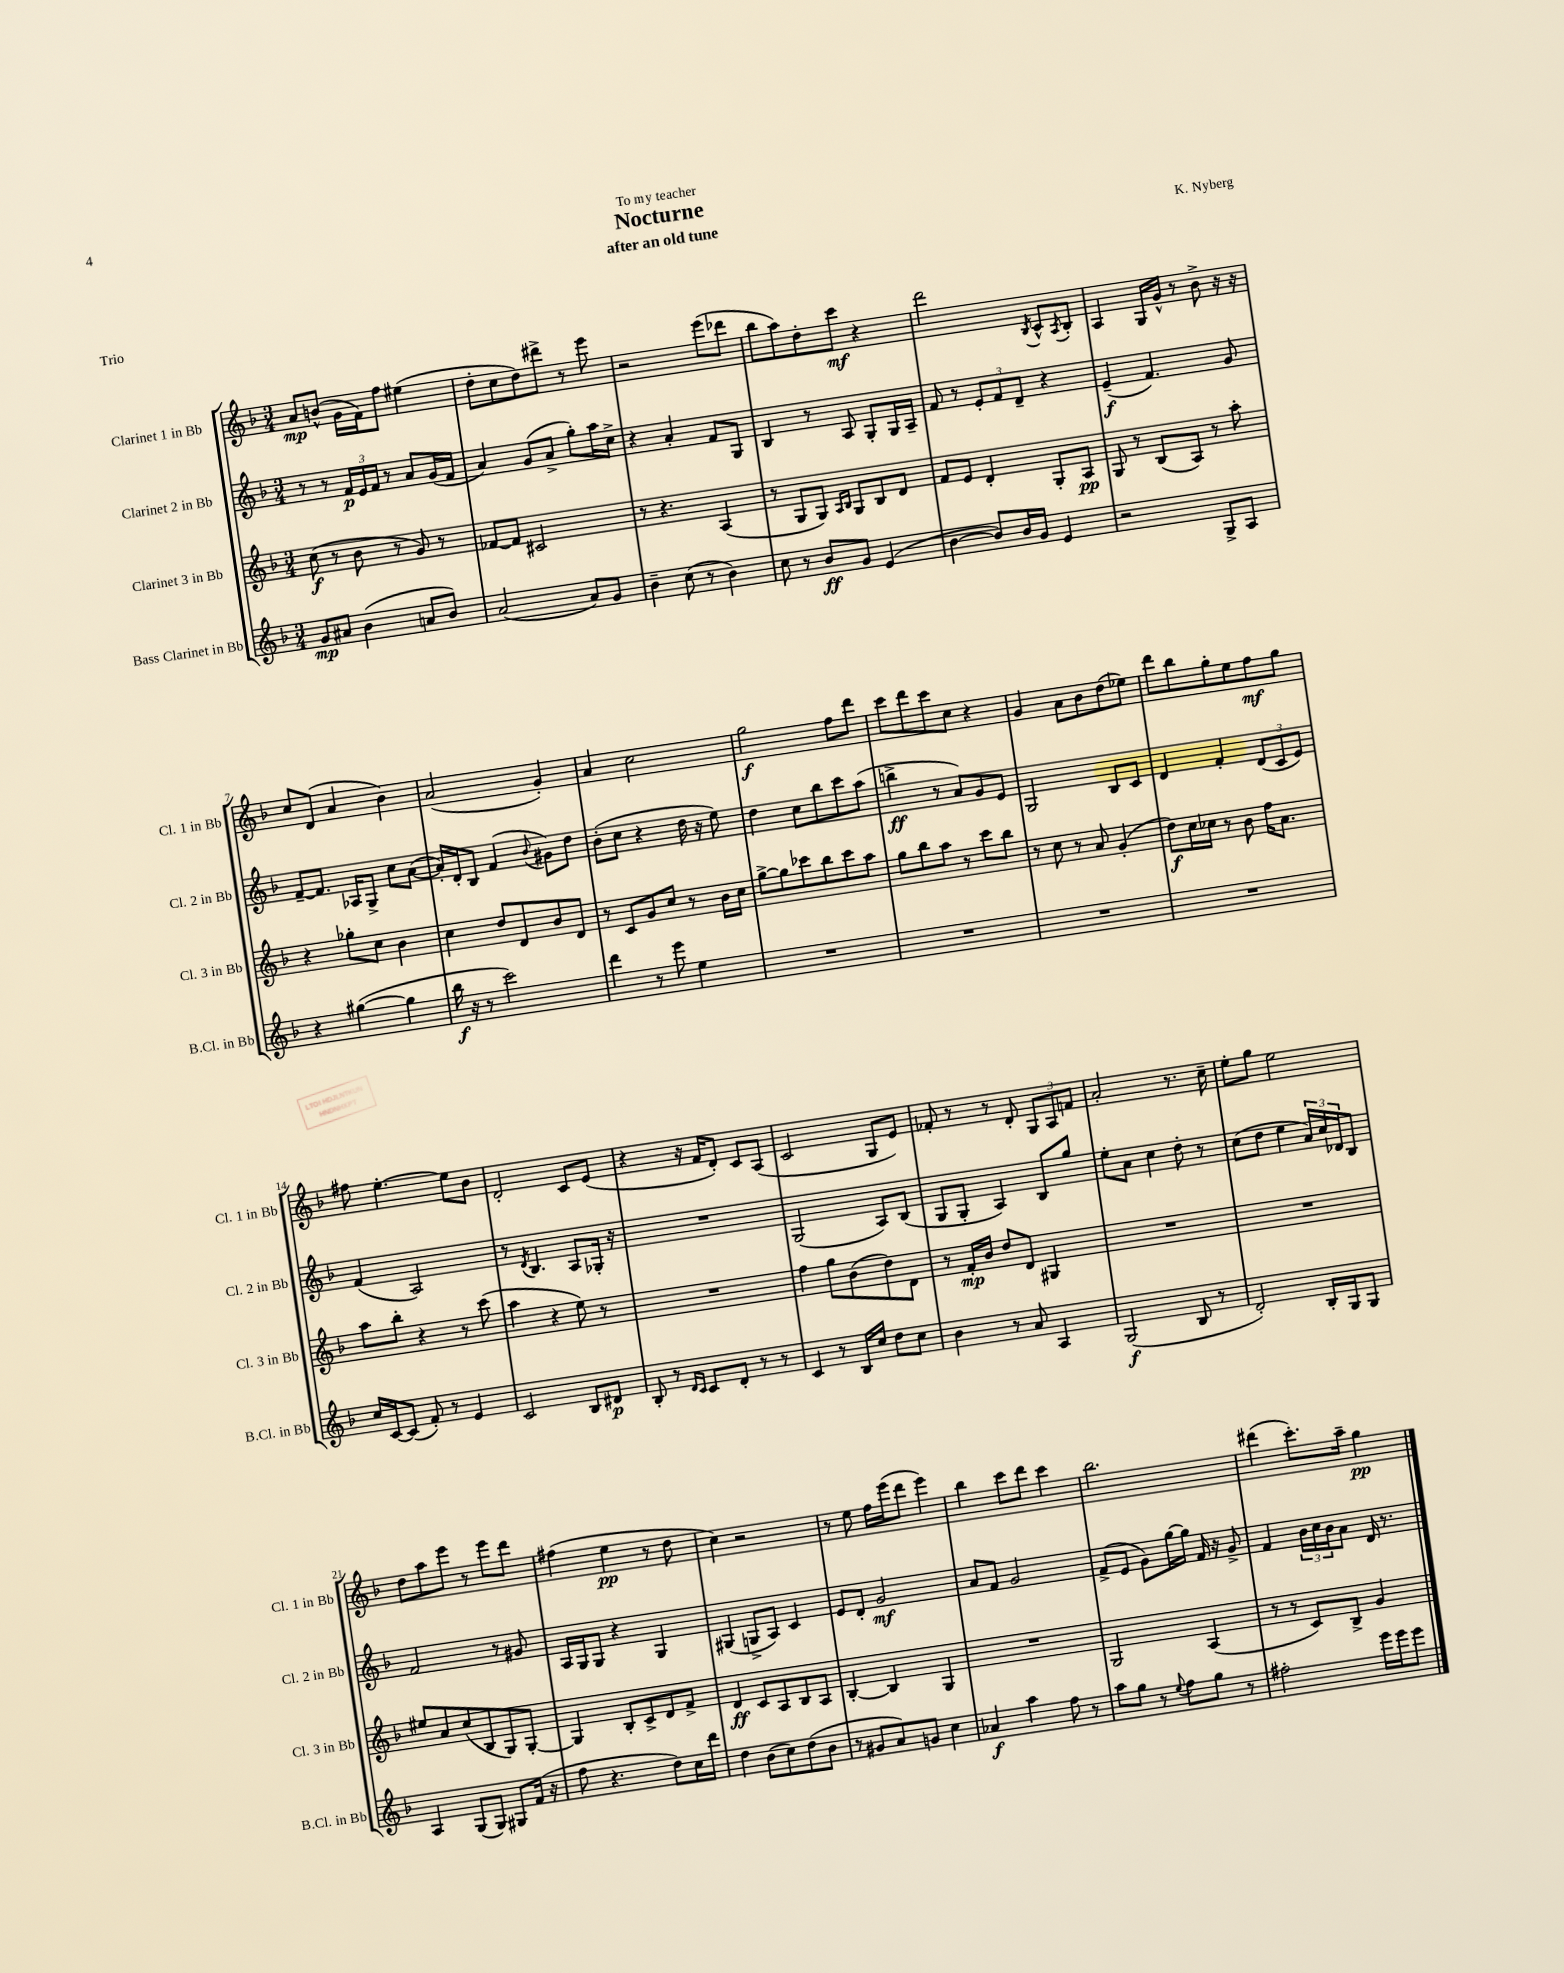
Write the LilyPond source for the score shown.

\header { title = "Nocturne" composer = "K. Nyberg" subtitle = "after an old tune" dedication = "To my teacher" piece = "Trio" }
<<
\new StaffGroup <<
\new Staff = "s0" \with { instrumentName = "Clarinet 1 in Bb" shortInstrumentName = "Cl. 1 in Bb" } {
    \clef treble \key f \major \numericTimeSignature \time 3/4
    a'8\mp b'8-^( g'16 f'16) f''8 eis''4( |
    d''8-. c''8 d''8) dis'''8-> r8 e'''8 |
    r2 e'''8( des'''8 |
    bes''8 a''8) d''8-. c'''8\mf r4 |
    d'''2 \acciaccatura { bes8 } c'8-^ \acciaccatura { a8 } bes8-. |
    a4 g16 g'16-^ r8 bes'8-> r16 r16 |
    c''8 d'8( a'4 bes'4) |
    a'2( g'4-.) |
    a'4 c''2 |
    g''2\f f''8 d'''8 |
    c'''8 d'''8 c'''8 c''8 r4 |
    g'4 a'8 bes'8 d''8( ees''8) |
    d'''8 bes''8 g''8-. e''8 f''8\mf g''8 |
    fis''8 e''4.~-. e''8 bes'8 |
    d'2-. c'8 e'8( |
    r4 r16 f'16 d'8-.) c'8 a8( |
    c'2 g8 e'8) |
    fes'8-. r8 r8 d'8-. \tuplet 3/2 { g8 a8 f'8 } |
    a'2-. r8. c''16-- |
    e''8-. g''8 e''2 |
    d''8 a''8 e'''8 r8 e'''8 d'''8 |
    fis''4( e''4\pp r8 d''8 |
    c''4) r2 |
    r8 e''8 f''16 e'''16( d'''8 e'''4) |
    bes''4 c'''8 d'''8 c'''4 |
    bes''2. |
    dis'''4( c'''8.-.) a''16-- g''4\pp \bar "|." |
}
\new Staff = "s1" \with { instrumentName = "Clarinet 2 in Bb" shortInstrumentName = "Cl. 2 in Bb" } {
    \clef treble \key f \major \numericTimeSignature \time 3/4
    r8 r8 \tuplet 3/2 { f'16\p e'16 f'16 } r8 a'8 g'16( f'16 |
    a'4) g'8( a'8-> g''8-.) a''16 c''16-> |
    r4 a'4-. f'8 g8 |
    bes4 r8 a8 g8-. g16 a16-- |
    f'8 r8 \tuplet 3/2 { e'8-. f'8 d'8-- } r4 |
    e'4--\f( f'4.) g'8 |
    f'8~-- f'8. aes16 g8-> c''8 a'8~( |
    a'16-.) d'16-. bes8 f'4( \appoggiatura { bes'8 } gis'8) d''8 |
    bes'8-.( c''8 r4 d''16 r16 e''8) |
    d''4 c''8 bes''8 c'''8 a''8( |
    b''4->\ff r8 a'8) g'8 e'8 |
    g2 bes8 c'8 |
    d'4 f'4-. \tuplet 3/2 { d'8( c'8 e'8) } |
    f'4( a2) |
    r8 \acciaccatura { d'8 } bes4. a8 ges16-. r16 |
    R2. |
    g2( a8) bes8( |
    g8 g8-. a4) bes8 g''8 |
    e''8-. a'8 c''4 d''8-. r8 |
    c''8( d''8 e''4 \tuplet 3/2 { a'16) c''16 des'16 } bes8 |
    f'2 r8 gis'8 |
    a16 g16 g8 r4 g4 |
    gis4( g8-> a8) c'4 |
    e'8 d'8-. g'2\mf |
    a'8 f'8 g'2 |
    f'8->( e'8 g'8) g''16~ g''16 f'16 r16 g'8-> |
    f'4 \tuplet 3/2 { bes'16 c''16 bes'16 } a'8 d'16 r8. \bar "|." |
}
\new Staff = "s2" \with { instrumentName = "Clarinet 3 in Bb" shortInstrumentName = "Cl. 3 in Bb" } {
    \clef treble \key f \major \numericTimeSignature \time 3/4
    c''8\f( r8 bes'8 r8 g'8) r8 |
    fes'8~ fes'8 cis'2 |
    r8 r4. a4( |
    r8 g8 g8) \grace { a16 bes16 } g8 bes8 d'8 |
    f'8 e'8 d'4-. g8-. a8\pp |
    g8 r8 bes8( a8) r8 a''8-. |
    r4 ges''8-. c''8 bes'4 |
    c''4 d''8 d'8 bes'8 d'8 |
    r8 c'8 g'8 c''8 r8 bes'16 c''16 |
    g''8~-> g''8 ces'''8 bes''8 ces'''8 a''8 |
    g''8 bes''8 a''8 r8 c'''8 bes''8 |
    r8 c''8 r8 a'8 g'4-.( |
    d''8\f) c''16 ces''16 r8 bes'8 f''16 a'8. |
    a''8 bes''8-. r4 r8 c'''8( |
    a''4 r4 e''8) r8 |
    R2. |
    f''4 g''8 bes'8( d''8) d'8 |
    r8 f'16-.\mp bes'16 d''8 d'8 gis4 |
    R2. |
    R2. |
    eis''8 a'8 c''8( bes8 g8) g8~-. |
    g4 bes8-. c'8-> d'8 f'8-> |
    d'4\ff c'8 a8 bes8 a8 |
    bes4~-. bes4 g4 |
    R2. |
    g2 a4( |
    r8 r8 c'8) bes8-> g'4 \bar "|." |
}
\new Staff = "s3" \with { instrumentName = "Bass Clarinet in Bb" shortInstrumentName = "B.Cl. in Bb" } {
    \clef treble \key f \major \numericTimeSignature \time 3/4
    g'8\mp ais'8 bes'4( a'8 bes'8) |
    a'2( a'8) g'8 |
    bes'4-- c''8( r8 bes'4) |
    c''8 r8 bes'8\ff g'8 e'4( |
    bes'4~ bes'8) bes'16 g'16 e'4 |
    r2 g8-> a8 |
    r4 gis''4~( gis''4 |
    bes''16\f r16 r8 c'''2) |
    d'''4 r8 e'''8 e''4 |
    R2. |
    R2. |
    R2. |
    R2. |
    c''16 c'16~ c'8( f'8-.) r8 e'4 |
    c'2 bes8 dis'8\p |
    bes8-. r8 \grace { d'16 c'16 } c'8 d'8-. r8 r8 |
    c'4 r8 bes16 c''16 d''8 c''8 |
    bes'4 r8 a'8 a4 |
    g2\f( bes8 r8 |
    d'2-.) bes16-. g16 g8 |
    a4 g8( g8) gis8 f'16( r16 |
    f''8 r4. d''8) c''16 d'''16 |
    d''4 bes'8( c''8) d''8( bes'8 |
    r8 gis'8 a'8) g'8 c''4 |
    aes'4\f a''4 f''8 r8 |
    a''8 g''8 r8 \appoggiatura { e''8 } f''8 g''8 r8 |
    fis''2-. e'''16 e'''16 e'''8 \bar "|." |
}
>>
>>
